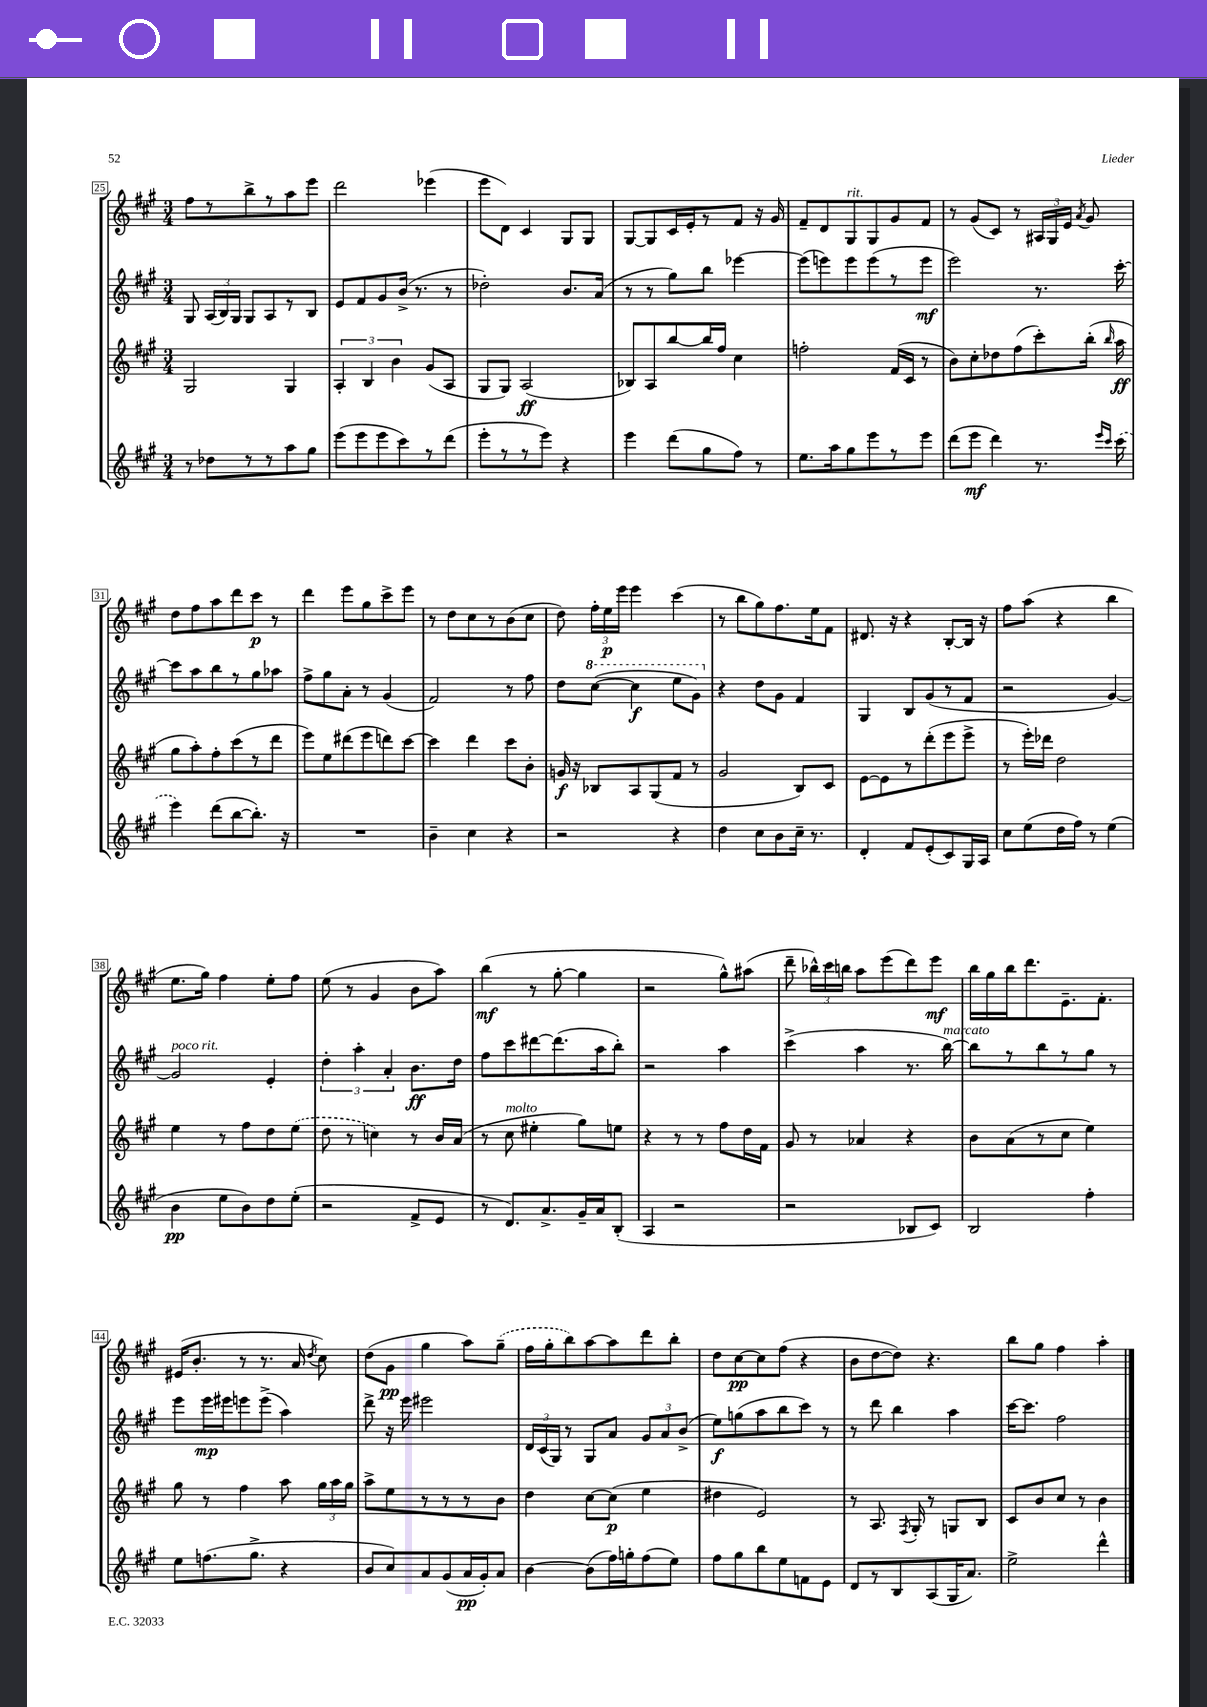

**kern	**kern	**kern	**kern
*staff4	*staff3	*staff2	*staff1
*clefG2	*clefG2	*clefG2	*clefG2
*k[f#c#g#]	*k[f#c#g#]	*k[f#c#g#]	*k[f#c#g#]
*M3/4	*M3/4	*M3/4	*M3/4
8r	2G#	8G#	8ff#
8dd-	.	(24A	8r
.	.	24B)	.
.	.	24G#	.
8r	.	8G#	8bb^
8r	.	8A	8r
8aa	4G#	8r	8aa
8gg#	.	8B	8eee
=	=	=	=
(8eee	6A'	8e	2ddd
8eee	.	8f#	.
.	6B	.	.
8eee	.	8g#	.
.	6b	.	.
8ccc#)	.	(16b^	.
.	.	8.r	.
8r	(8g#	.	(4eee-
(8ddd	8A	8r	.
=	=	=	=
8eee'	8G#	2dd-')	8eee
8r	8G#)	.	8d)
8r	(2A	.	4c#
8eee)	.	.	.
4r	.	8.b	8G#
.	.	.	8G#
.	.	(16a	.
=	=	=	=
4eee	8B-)	8r	[8G#
.	8A	8r	8G#]
(8ddd	[8bb	8gg#)	16c#
.	.	.	16e'
8gg#	16bb]	8bb	8r
.	16ff#	.	.
8ff#)	4cc#	[4eee-	8f#
8r	.	.	16r
.	.	.	16g#
=	=	=	=
8.ee	2ff'	(8eee-]	8f#~
.	.	8eee)	8d
16aa	.	.	.
8gg#	.	8eee	8G#
8eee	.	(8eee	8G#
8r	(16f#	8r	8g#
.	16c#	.	.
8eee	8r	8eee	8f#
=	=	=	=
(8ddd	8b)	2eee)	8r
8eee	8cc#'	.	(8g#
4ddd)	8dd-	.	8c#)
.	(8ff#	.	8r
8.r	8ccc#')	8.r	24A#
.	.	.	24G#
.	.	.	24e
.	.	.	8qa
.	(16bb'	.	8g#
16qqeee	.	.	.
16qqccc#	16qqbb	.	.
(16ccc#	16aa	[16ccc#'	.
=	=	=	=
4eee)	8gg#	8ccc#]	8dd
.	8aa')	8aa	8ff#
(8ddd	8ff#'	8bb	8aa
[8bb	(8ccc#	8r	8ddd
8.bb'])	8r	8gg#	8ccc#
.	8ddd	8aa-	8r
16r	.	.	.
=	=	=	=
2.r	8eee)	8ff#^	4ddd
.	8ee	8gg#	.
.	(8ddd#	8a'	8eee
.	8eee	8r	8gg#
.	8ddd)	(4g#	8ccc#^
.	[8ccc#	.	8eee
=	=	=	=
4b~	4ccc#]	2f#)	8r
.	.	.	8dd
4cc#	4ddd	.	8cc#
.	.	.	8r
4r	8ccc#	8r	(8b
.	8b'	8ff#	8cc#
=	=	=	=
2r	16g	8dd	8dd)
.	16r	.	.
.	8B-	([8ccc#	24ff#'
.	.	.	24ee
.	.	.	24eee
.	8A	4ccc#]	4eee
.	(8G#	.	.
4r	8f#	8eee	(4ccc#
.	8r	8gg#)	.
=	=	=	=
4dd	2g#	4r	8r
.	.	.	8bb
8cc#	.	8dd	8gg#)
8b	.	8g#	8.ff#
16cc#~	8B)	4f#	.
8.r	.	.	16ee
.	8c#	.	8f#
=	=	=	=
4d'	[8e	4G#	8.d#
.	8e]	.	.
.	.	.	16r
8f#	8r	8B	4r
(8e'	(8ddd'	(8g#	.
8c#)	8eee	8r	[8B'
16G#	8eee^	8f#	16B]
16A	.	.	16r
=	=	=	=
8cc#	8r	2r	8ff#
(8ee	16eee')	.	(8aa
.	16ddd-	.	.
16dd	2dd	.	4r
16ff#)	.	.	.
8r	.	.	.
(4ee	.	[4g#)	4bb
=	=	=	=
4b	4ee	2g#]	8.ee
.	.	.	16gg#)
8ee	8r	.	4ff#
8b)	8ff#	.	.
8dd	8dd	4e'	8ee'
(8ee'	(8ee	.	8ff#
=	=	=	=
2r	8dd	6dd'	(8ee
.	8r	.	8r
.	.	6aa'	.
.	4cc)	.	4g#
.	.	6a'	.
8f#^	8r	8.b	8b
8e	16b	.	8aa)
.	(16a	16dd	.
=	=	=	=
8r	8r	8ff#	(4bb
8.d)	8cc#	8ccc#	.
.	4ee#'	[8ddd#	8r
8.a^	.	.	.
.	.	(8.ddd#]	[8gg#'
16g#~	8gg#)	.	4gg#]
16a	.	16aa	.
(8B'	8ee	8bb')	.
=	=	=	=
4A	4r	2r	2r
2r	8r	.	.
.	8r	.	.
.	8ff#	4aa	8gg#^^)
.	16dd	.	(8aa#
.	16f#	.	.
=	=	=	=
2r	8g#	(4ccc#^	8ddd~
.	8r	.	24bb-^^)
.	.	.	24ccc#
.	.	.	24bb
.	4a-	4aa	8aa
.	.	.	(8eee
8B-	4r	8.r	8ddd)
8c#)	.	.	8eee
.	.	[16bb)	.
=	=	=	=
2B	8b	8bb]	16bb
.	.	.	16gg#
.	(8a	8r	16bb
.	.	.	8.ddd
.	8r	8bb	.
.	8cc#	8r	8.e~
4ff#'	4ee)	8gg#	.
.	.	.	8.f#'
.	.	8r	.
=	=	=	=
8ee	8gg#	8eee	(16e#
.	.	.	8.b'
(8.ff	8r	16eee	.
.	.	16eee#	.
.	4ff#	8eee	8r
8.gg#^	.	.	.
.	.	(8eee^	8.r
4r	8aa	4aa)	.
.	.	.	16a
.	.	.	8qdd
.	24gg#	.	8cc#)
.	24aa	.	.
.	24gg#	.	.
=	=	=	=
8b	8aa^	8ddd^	(8dd
8cc#)	8ee	16r	8g#
.	.	16eee	.
8a	8r	2eee#	4gg#
(8g#	8r	.	.
16a	8r	.	8aa)
16g#')	.	.	.
8a	8b	.	(8gg#~
=	=	=	=
[4b	4dd	24d	16ff#
.	.	(24c#	.
.	.	.	16gg#'
.	.	24G#)	.
.	.	8r	8bb)
(8b]	[8cc#	8G#	[8aa
16ff#)	(8cc#]	8a	8aa]
16gg'	.	.	.
(8ff#	4ee	12g#	8ddd
.	.	12a	.
8ee)	.	.	8bb'
.	.	(12b^	.
=	=	=	=
8ff#	4dd#	8ee)	8dd
8gg#	.	(8gg	[8cc#
8bb	2e)	8aa	8cc#]
8ee	.	8bb	(8ff#
8f	.	8ccc#)	4r
8e	.	8r	.
=	=	=	=
8d	8r	8r	8b
8r	8.A	8ddd	[8dd
8B	.	4bb	8dd])
.	8qF#	.	.
.	16G#'	.	.
(8A	8r	.	4.r
16G#	8G	4aa	.
8.a)	.	.	.
.	8B	.	.
=	=	=	=
2ee^	8c#	[16ccc#	8bb
.	.	8.ccc#]	.
.	8b	.	8gg#
.	8cc#	2ff#	4ff#
.	8r	.	.
4ddd^^	4b	.	4aa'
==	==	==	==
*-	*-	*-	*-
